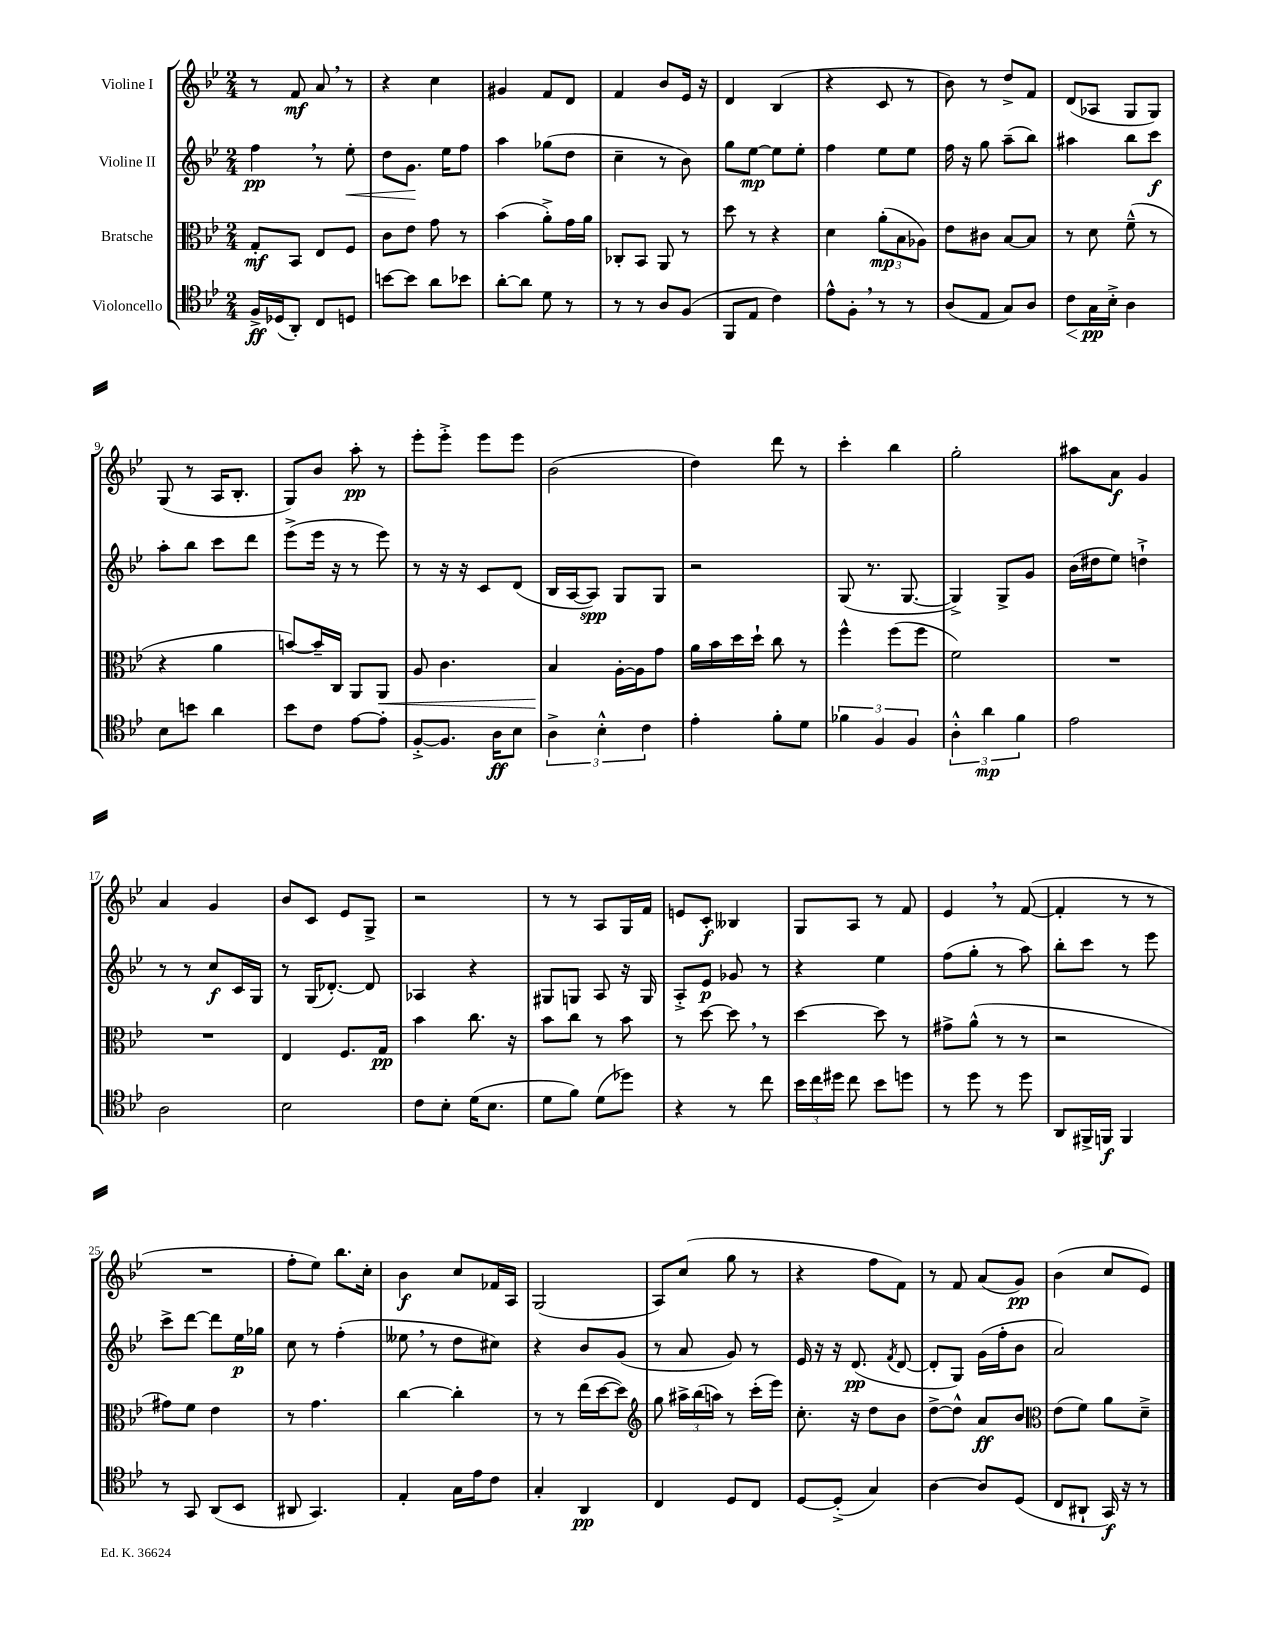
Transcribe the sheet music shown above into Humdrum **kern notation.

**kern	**kern	**kern	**kern
*staff4	*staff3	*staff2	*staff1
*clefC4	*clefC3	*clefG2	*clefG2
*k[b-e-]	*k[b-e-]	*k[b-e-]	*k[b-e-]
*M2/4	*M2/4	*M2/4	*M2/4
16F^	8G'	4ff	8r
(16D-	.	.	.
8AA')	8BB-	.	8f
8C	8E-	8r	8a
8D	8F	8ee-'	8r
=	=	=	=
[8b	8c	8dd	4r
8b]	8e-	8.g	.
8a	8g	.	4cc
.	.	16ee-	.
8b-	8r	8ff	.
=	=	=	=
[8a'	(4b-	4aa	4g#
8a]	.	.	.
8d	8a'^)	(8gg-	8f
8r	16g	8dd	8d
.	16a	.	.
=	=	=	=
8r	8C-'	4cc~	4f
8r	8BB-	.	.
8A	8AA	8r	8b-
(8F	8r	8b-)	16e-
.	.	.	16r
=	=	=	=
8FF	8dd	8gg	4d
8E-	8r	[8ee-	.
4c)	4r	8ee-]	(4B-
.	.	8ee-'	.
=	=	=	=
8e-^^	4d	4ff	4r
8F'	.	.	.
8r	(12a'	8ee-	8c
.	12B-	.	.
8r	.	8ee-	8r
.	12A-)	.	.
=	=	=	=
(8A	8e-	16ff	8b-)
.	.	16r	.
8E-	8c#	8gg	8r
8G)	[8B-	(8aa~	8dd^
8A	8B-]	8bb-)	8f
=	=	=	=
8c	8r	4aa#	(8d
16G	8d	.	8A-
16B-'^	.	.	.
4A	(8f~^^	8bb-	8G
.	8r	8ccc	8G)
=	=	=	=
8B-	4r	8aa'	(8G
8b	.	8bb-	8r
4a	4a	8ccc	16A
.	.	.	8.B-'
.	.	8ddd	.
=	=	=	=
8b-	[8b)	(8eee-^	8G)
8c	16b~]	16eee-	8b-
.	16C	16r	.
[8e-	8AA	8r	8aa'
8e-']	8AA	8eee-)	8r
=	=	=	=
[8F'^	8A	8r	8eee-'
8.F]	4.c	16r	8eee-'^
.	.	16r	.
.	.	8c	8eee-
16A	.	.	.
8B-	.	(8d	8eee-
=	=	=	=
6A^	4B-	16B-	(2b-
.	.	[16A	.
.	.	8A])	.
6B-'^^	.	.	.
.	[16A'	8G	.
.	16A]	.	.
6c	.	.	.
.	8g	8G	.
=	=	=	=
4e-'	16a	2r	4dd)
.	16b-	.	.
.	16dd	.	.
.	16dd`	.	.
8f'	8cc	.	8ddd
8d	8r	.	8r
=	=	=	=
6f-	4ff^^	(8G	4ccc'
.	.	8.r	.
6F	.	.	.
.	(8ff	.	4bb-
.	.	[8.G	.
6F	.	.	.
.	8ff	.	.
=	=	=	=
6A'^^	2f)	4G^])	2gg'
6a	.	.	.
.	.	8G^	.
6f	.	.	.
.	.	8g	.
=	=	=	=
2e-	2r	(16b-	8aa#
.	.	16dd#	.
.	.	8ee-)	8a
.	.	4dd`^	4g
=	=	=	=
2A	2r	8r	4a
.	.	8r	.
.	.	8cc	4g
.	.	16c	.
.	.	16G	.
=	=	=	=
2B-	4E-	8r	8b-
.	.	(16G	8c
.	.	[8.d-')	.
.	8.F	.	8e-
.	.	8d-]	8G^
.	16G	.	.
=	=	=	=
8c	4b-	4A-	2r
8B-'	.	.	.
(16d	8.cc	4r	.
8.B-	.	.	.
.	16r	.	.
=	=	=	=
8d	8b-	8G#	8r
8f)	8cc	8G	8r
(8d	8r	8A	8A
8dd-)	8b-	16r	16G
.	.	16G	16f
=	=	=	=
4r	8r	8A'^	8e
.	[8dd	8e-	8c'
8r	8dd]	8g-	4B--
8cc	8r	8r	.
=	=	=	=
24b-	[4dd	4r	8G
24cc	.	.	.
24dd#	.	.	.
8cc	.	.	8A
8b-	8dd]	4ee-	8r
8dd	8r	.	8f
=	=	=	=
8r	8g#^	(8ff	4e-
8dd	(8a^^	8gg'	.
8r	8r	8r	8r
8dd	8r	8aa)	([8f
=	=	=	=
8AA	2r	8bb-'	4f']
16FF#^	.	8ccc	.
16FF	.	.	.
4FF	.	8r	8r
.	.	8eee-	8r
=	=	=	=
8r	8g#)	8ccc^	2r
8GG	8f	[8ddd	.
(8AA	4e-	8ddd]	.
8BB-	.	16ee-	.
.	.	16gg-	.
=	=	=	=
8AA#	8r	8cc	8ff'
4.GG)	4.g	8r	8ee-)
.	.	(4ff'	8.bb-
.	.	.	16cc'
=	=	=	=
4E-'	[4cc	8ee--	4b-
.	.	8r	.
16G	4cc']	8dd	8cc
16e-	.	.	.
8c	.	8cc#)	16f-
.	.	.	16A
=	=	=	=
4G'	8r	4r	(2G
.	8r	.	.
4AA	(16ee-	8b-	.
.	[16dd	.	.
.	8dd])	(8g	.
=	=	=	=
*	*clefG2	*	*
4C	8gg	8r	8A)
.	24aa#^	8a	(8cc
.	(24bb-	.	.
.	24aa)	.	.
8D	8r	8g)	8gg
8C	(16ccc'	8r	8r
.	16eee-)	.	.
=	=	=	=
[8D	8.cc'	16e-	4r
.	.	16r	.
(8D'^]	.	16r	.
.	16r	(8.d	.
4G)	8dd	.	8ff
.	.	8qf	.
.	8b-	[8d	8f)
=	=	=	=
[4A	[8dd^	8d']	8r
.	8dd^^]	8G)	8f
8A]	8a	(16g	(8a
.	.	16ff'	.
(8D	8b-	8b-	8g)
=	=	=	=
*	*clefC3	*	*
8C	(8e-	2a)	(4b-
8AA#`	8f)	.	.
16GG)	8a	.	8cc
16r	.	.	.
8r	8d~^	.	8e-)
==	==	==	==
*-	*-	*-	*-
